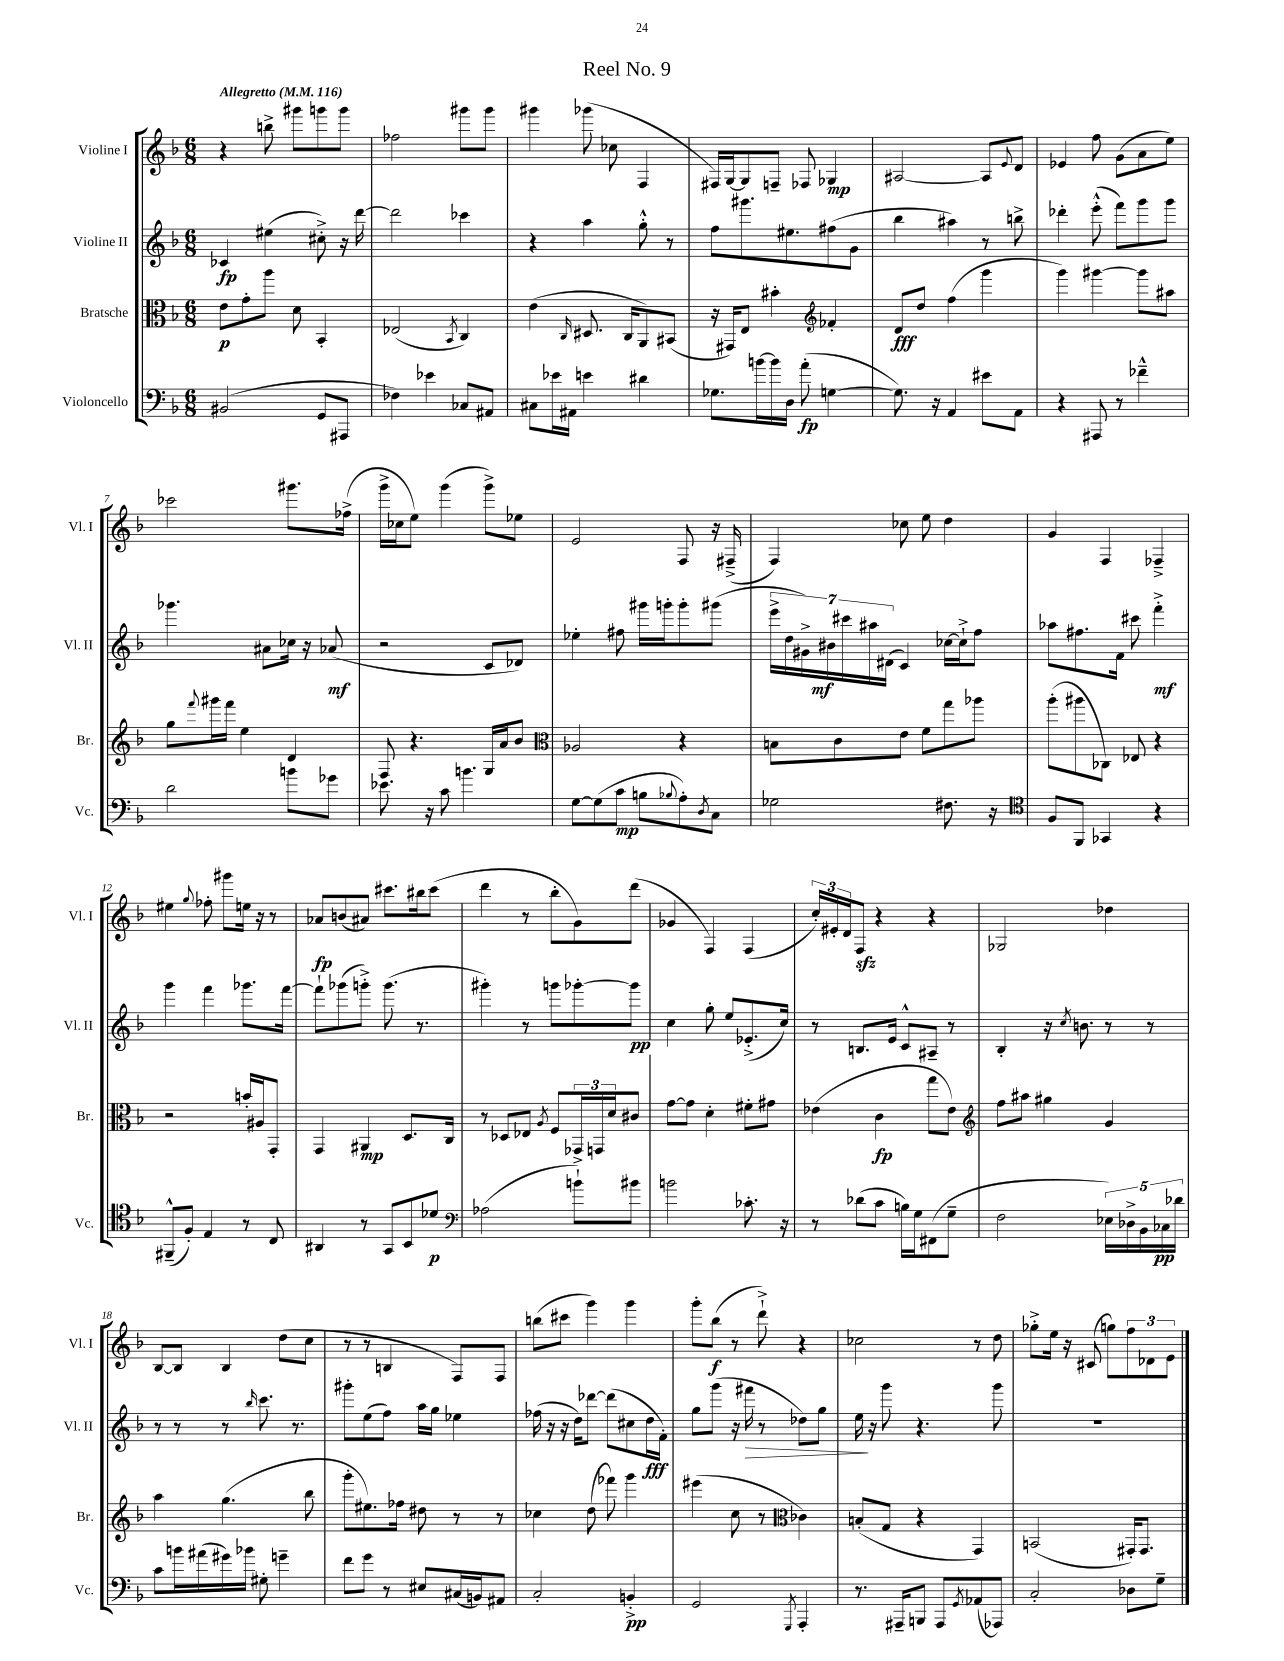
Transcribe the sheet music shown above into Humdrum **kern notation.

**kern	**dynam	**kern	**dynam	**kern	**dynam	**kern	**dynam
*part4	*part4	*part3	*part3	*part2	*part2	*part1	*part1
*staff4	*staff4	*staff3	*staff3	*staff2	*staff2	*staff1	*staff1
*I"Violoncello	*	*I"Bratsche	*	*I"Violine II	*	*I"Violine I	*
*I'Vc.	*	*I'Br.	*	*I'Vl. II	*	*I'Vl. I	*
*clefF4	*	*clefC3	*	*clefG2	*	*clefG2	*
*k[b-]	*	*k[b-]	*	*k[b-]	*	*k[b-]	*
*M6/8	*	*M6/8	*	*M6/8	*	*M6/8	*
*MM116	*	*MM116	*	*MM116	*	*MM116	*
=1	=1	=1	=1	=1	=1	=1	=1
!	!	!	!	!	!	!LO:TX:a:B:t=Allegretto	!
(2BB#X/	.	8e\L	p	4c-X/	fp	4r	.
.	.	8g'\	.	.	.	.	.
.	.	8aa\J	.	(4ee#X\	.	8bbn^\	.
.	.	8d\	.	.	.	8ggg#X\L	.
8GG/L	.	4BB-'/	.	8cc#X'^\)	.	8gggn\	.
8AAA#X/J	.	.	.	16r	.	8ggg\J	.
.	.	.	.	[16ddd\	.	.	.
=2	=2	=2	=2	=2	=2	=2	=2
4F-X\)	.	(2E-X/	.	2ddd\]	.	2ff-X\	.
4e-X\	.	.	.	.	.	.	.
.	.	8qBB-/	.	.	.	.	.
8C-X/L	.	4C/)	.	4ccc-X\	.	8ggg#X\L	.
8AA#X/J	.	.	.	.	.	8ggg#\J	.
=3	=3	=3	=3	=3	=3	=3	=3
8C#X\L	.	(4e\	.	4r	.	4ggg#X\	.
16e-X\L	.	.	.	.	.	.	.
16AA#X\JJ	.	.	.	.	.	.	.
.	.	16qqC/	.	.	.	.	.
4en\	.	8.D#X/	.	4aa\	.	(8ggg-X\	.
.	.	.	.	.	.	8cc-X\	.
.	.	16C/KL	.	.	.	.	.
4d#X\	.	8AA/)	.	8gg'^^\	.	4F/	.
.	.	(8BB#X/J	.	8r	.	.	.
=4	=4	=4	=4	=4	=4	=4	=4
8.G-X\L	.	16r	.	8ff\L	.	16F#X/LL)	.
.	.	16GG#X/KL)	.	.	.	[16G/J	.
.	.	8E/J	.	8.ggg#X\	.	8G/]	.
[16bn\L	.	.	.	.	.	.	.
16b\]	.	4b#X'\	.	.	.	8Fn~/J	.
16D\JJ	.	.	.	8.ee#X\	.	.	.
(8a'\	fp	.	.	.	.	8F-X/	.
*	*	*clefG2	*	*	*	*	*
[4Gn\	.	4f-X'/	.	(8ff#X\	.	4G-X/	mp
.	.	.	.	8g\J	.	.	.
=5	=5	=5	=5	=5	=5	=5	=5
8.G\])	.	8d/L	fff	4bb-\	.	[2A#X/	.
.	.	8dd/J	.	.	.	.	.
16r	.	.	.	.	.	.	.
4AA/	.	(4ff\	.	4aa#X\)	.	.	.
8e#X\L	.	4ggg\	.	8r	.	8A#/L]	.
.	.	.	.	.	.	8qqe/	.
8AA\J	.	.	.	8bbn^\	.	8d/J	.
=6	=6	=6	=6	=6	=6	=6	=6
4r	.	4ggg\)	.	4ddd-X'\	.	4e-X/	.
8AAA#X/	.	[4ggg#X\	.	(8eee'^^\	.	8ff\	.
8r	.	.	.	8fff\L)	.	(8g\L	.
4f-X~^^\	.	8ggg#\L]	.	8ggg\	.	8a\	.
.	.	8aa#X\J	.	8ggg\J	.	8ee\J)	.
!!LO:LB:g=z
=7	=7	=7	=7	=7	=7	=7	=7
2d\	.	8gg\L	.	4.ggg-X\	.	2ccc-X\	.
.	.	8qqfff/	.	.	.	.	.
.	.	16ggg#X\L	.	.	.	.	.
.	.	16fff\JJ	.	.	.	.	.
.	.	4ee\	.	.	.	.	.
.	.	.	.	8a#X\L	.	.	.
8bn\L	.	4d/	.	16cc-X\Jk	.	8.ggg#X\L	.
.	.	.	.	16r	.	.	.
8g-X\J	.	.	.	(8a-X/	mf	.	.
.	.	.	.	.	.	(16ff-X^\Jk	.
=8	=8	=8	=8	=8	=8	=8	=8
8.e-X\	.	8F/	.	2r	.	16ggg^\LL	.
.	.	.	.	.	.	16cc-X\J	.
.	.	4.r	.	.	.	8ee\J)	.
16r	.	.	.	.	.	.	.
8c\	.	.	.	.	.	(4ggg\	.
4.bn\	.	.	.	.	.	.	.
.	.	16G/LL	.	8c/L	.	8ggg^\L)	.
.	.	16a/J	.	.	.	.	.
.	.	8b-/J	.	8d-X/J)	.	8ee-X\J	.
=9	=9	=9	=9	=9	=9	=9	=9
*	*	*clefC3	*	*	*	*	*
[8G\L	.	2A-X/	.	4ee-X'\	.	2e/	.
(8G\]	.	.	.	.	.	.	.
8c\J	mp	.	.	8ff#X\	.	.	.
8Bn\L	.	.	.	16ggg#X\LL	.	.	.
.	.	.	.	16gggn'\J	.	.	.
8qqB-X/	.	.	.	.	.	.	.
8A'\)	.	4r	.	8ggg'\	.	8F/	.
8qD/	.	.	.	.	.	.	.
8C\J	.	.	.	(8ggg#X\J	.	16r	.
.	.	.	.	.	.	(16F#X~^/	.
=10	=10	=10	=10	=10	=10	=10	=10
2G-X\	.	8Bn\L	.	28eee^\LL	.	4F/)	.
.	.	.	.	28dd\	.	.	.
.	.	.	.	28g#X^\)	.	.	.
.	.	.	.	28b#X\	mf	.	.
.	.	8c\	.	.	.	.	.
.	.	.	.	28ccc#X\	.	.	.
.	.	.	.	28aa#X\	.	.	.
.	.	.	.	(28d#X\JJ	.	.	.
.	.	8e\J	.	4c/)	.	8cc-X\	.
.	.	8f\L	.	.	.	8ee\	.
8.F#X\	.	8gg\	.	[16cc-X\LL	.	4dd\	.
.	.	.	.	16cc-`^\J]	.	.	.
.	.	8aa-X\J	.	8ff\J	.	.	.
16r	.	.	.	.	.	.	.
=11	=11	=11	=11	=11	=11	=11	=11
*clefC4	*	*	*	*	*	*	*
8F/L	.	(8aa'\L	.	8aa-X\L	.	4g/	.
8FF/J	.	8aa#X\	.	8.ff#X\	.	.	.
4GG-X/	.	8C-X\J)	.	.	.	4F/	.
.	.	.	.	16f\Jk	.	.	.
.	.	8E-X/	.	8ccc#X\	.	.	.
4r	.	4r	.	4fff'^\	mf	4F-X~^/	.
!!LO:LB:g=z
=12	=12	=12	=12	=12	=12	=12	=12
(8FF#X~^^/L	.	2r	.	4ggg\	.	4ee#X\	.
8F'/J)	.	.	.	.	.	.	.
.	.	.	.	.	.	8qqgg/	.
4E/	.	.	.	4fff\	.	8ff-X'\	.
.	.	.	.	.	.	8ggg#X\L	.
8r	.	16bn'/LL	.	8.ggg-X\L	.	16een\Jk	.
.	.	16A#X/J	.	.	.	16r	.
8C/	.	8GG'/J	.	.	.	8r	.
.	.	.	.	[16fff\Jk	.	.	.
=13	=13	=13	=13	=13	=13	=13	=13
4AA#X/	.	4GG/	.	8fff`\L]	.	8a-X/L	fp
.	.	.	.	(8ggg-X\	.	(8bn/	.
8r	.	4AA#X/	mp	8gggn'^\J)	.	8a#X/J)	.
8GG/L	.	.	.	(8.ggg\	.	8.ccc#X\L	.
8BB-/	.	8.D/L	.	.	.	.	.
.	.	.	.	8.r	.	16bb#X\k	.
8d-X/J	p	.	.	.	.	(8ccc#\J	.
.	.	16C/Jk	.	.	.	.	.
=14	=14	=14	=14	=14	=14	=14	=14
*clefF4	*	*	*	*	*	*	*
(2A-X\	.	8r	.	4ggg#X'\)	.	4ddd\	.
.	.	8D-X/L	.	.	.	.	.
.	.	8E-X/J	.	8r	.	8r	.
.	.	8qA/	.	.	.	.	.
.	.	8F/L	.	8gggn\L	.	8bb-'\L	.
8bn`\L)	.	24GG-X^/L	.	[8ggg-X'\	.	8g\)	.
.	.	24GGn/	.	.	.	.	.
.	.	24d/J	.	.	.	.	.
8b#X\J	.	8c#X/J	.	8ggg-\J]	pp	(8ddd\J	.
=15	=15	=15	=15	=15	=15	=15	=15
2bn\	.	[8g\L	.	4cc\	.	4g-X/	.
.	.	8g\J]	.	.	.	.	.
.	.	4d'\	.	8gg'\	.	4F/)	.
.	.	.	.	8ee/L	.	.	.
8.c-X'\	.	8f#X'\L	.	(8.e-X'^/	.	(4F/	.
.	.	8g#X\J	.	.	.	.	.
16r	.	.	.	16cc/Jk)	.	.	.
=16	=16	=16	=16	=16	=16	=16	=16
8r	.	(4e-X\	.	8r	.	24cc'/LL)	.
.	.	.	.	.	.	24e#X'/	.
.	.	.	.	.	.	24d/J	.
(8d-X\L	.	.	.	8.Bn/L	.	8Fzz/J	.
8c\J	.	4c\	fp	.	.	4r	.
.	.	.	.	16e/Jk	.	.	.
16Bn\LL)	.	.	.	8c^^/L	.	.	.
16G\J	.	.	.	.	.	.	.
(8FF#X\	.	8gg\L	.	8A#X~/J	.	4r	.
8G~\J	.	8e-\J)	.	8r	.	.	.
=17	=17	=17	=17	=17	=17	=17	=17
*	*	*clefG2	*	*	*	*	*
2F\	.	8ff\L	.	4B-'/	.	2G-X/	.
.	.	8aa#X\J	.	.	.	.	.
.	.	4gg#X\	.	16r	.	.	.
.	.	.	.	8qcc/	.	.	.
.	.	.	.	8.bn\	.	.	.
20E-X\LL)	.	4g/	.	8r	.	4dd-X\	.
20D-X^\	.	.	.	.	.	.	.
20BB-\	.	.	.	.	.	.	.
.	.	.	.	8r	.	.	.
20C-X\	pp	.	.	.	.	.	.
20d-X\JJ	.	.	.	.	.	.	.
!!LO:LB:g=z
=18	=18	=18	=18	=18	=18	=18	=18
8c\L	.	4aa\	.	8r	.	[8B-/L	.
16bn\L	.	.	.	8r	.	8B-/J]	.
(16a#X\	.	.	.	.	.	.	.
16g#X\)	.	(4.gg\	.	8r	.	4B-/	.
16b-X\JJ	.	.	.	.	.	.	.
.	.	.	.	16qqbb-/	.	.	.
8G#X'\	.	.	.	8.ccc\	.	.	.
4gn~\	.	.	.	.	.	(8dd\L	.
.	.	.	.	8.r	.	.	.
.	.	8bb-\	.	.	.	8cc\J	.
=19	=19	=19	=19	=19	=19	=19	=19
8f\L	.	8ggg'\L	.	8ggg#X'\L	.	8r	.
8g\J	.	8.ee#X\)	.	(8ee\	.	8r	.
8r	.	.	.	8ff\J)	.	4Bn/	.
.	.	16ff-X\Jk	.	.	.	.	.
8E#X/L	.	8dd#X\	.	16aa\LL	.	.	.
.	.	.	.	16gg\JJ	.	.	.
(16C#X/L	.	8r	.	4ee-X\	.	8F/L)	.
16BBn/J)	.	.	.	.	.	.	.
8AA#X/J	.	8r	.	.	.	8F/J	.
=20	=20	=20	=20	=20	=20	=20	=20
2C'/	.	4cc-X\	.	(16ff-X\	.	(8bbn\L	.
.	.	.	.	16r	.	.	.
.	.	.	.	16r	.	8ccc#X\J	.
.	.	.	.	16dd\KL)	.	.	.
.	.	(8dd\	.	[8ddd-X\J	.	4ggg\)	.
.	.	8fff-X\)	.	(8ddd-\L]	.	.	.
4BBn'^/	pp	4ggg\	.	8cc#X\	.	4ggg\	.
.	.	.	.	16dd\L	fff	.	.
.	.	.	.	16f'\JJ)	.	.	.
=21	=21	=21	=21	=21	=21	=21	=21
2GG/	.	(4eee#X\	.	8gg\L	.	8ggg'\L	.
.	.	.	.	(8ggg\J	.	(8bb-\J	f
.	.	8cc\	.	16r	.	8r	.
!	!	!	!	!	!LO:HP:b	!	!
.	.	.	.	16fff#X\	>	.	.
.	.	8r	.	8r	.	8ddd`^\)	.
8qGGG/	.	.	.	.	.	.	.
*	*	*clefC3	*	*	*	*	*
4AAA'/	.	4c-X\)	.	8dd-X\L)	.	4r	.
.	.	.	.	8gg\J	.	.	.
=22	=22	=22	=22	=22	=22	=22	=22
8.r	.	(8Bn'/L	.	16ee\	.	2cc-X\	.
.	.	.	.	16r	]	.	.
.	.	8G/J	.	8ggg\	.	.	.
16AAA#X~/KL	.	.	.	.	.	.	.
8BBBn/J	.	4r	.	4.r	.	.	.
8AAA#/L	.	.	.	.	.	.	.
8qGG/	.	.	.	.	.	.	.
(8AA-X/	.	4GG/)	.	.	.	8r	.
8AAA-X/J)	.	.	.	8ggg\	.	8dd\	.
=23	=23	=23	=23	=23	=23	=23	=23
2C'/	.	(2BBn/	.	2.r	.	8gg-X'^\L	.
.	.	.	.	.	.	16ee\Jk	.
.	.	.	.	.	.	16r	.
.	.	.	.	.	.	(8c#X/	.
.	.	.	.	.	.	8ggn\L)	.
8D-X\L	.	16GG#X'/KL)	.	.	.	12ff\	.
.	.	8.GG#/J	.	.	.	.	.
.	.	.	.	.	.	12d-X\	.
8G~\J	.	.	.	.	.	.	.
.	.	.	.	.	.	12e\J	.
==	==	==	==	==	==	==	==
*-	*-	*-	*-	*-	*-	*-	*-
